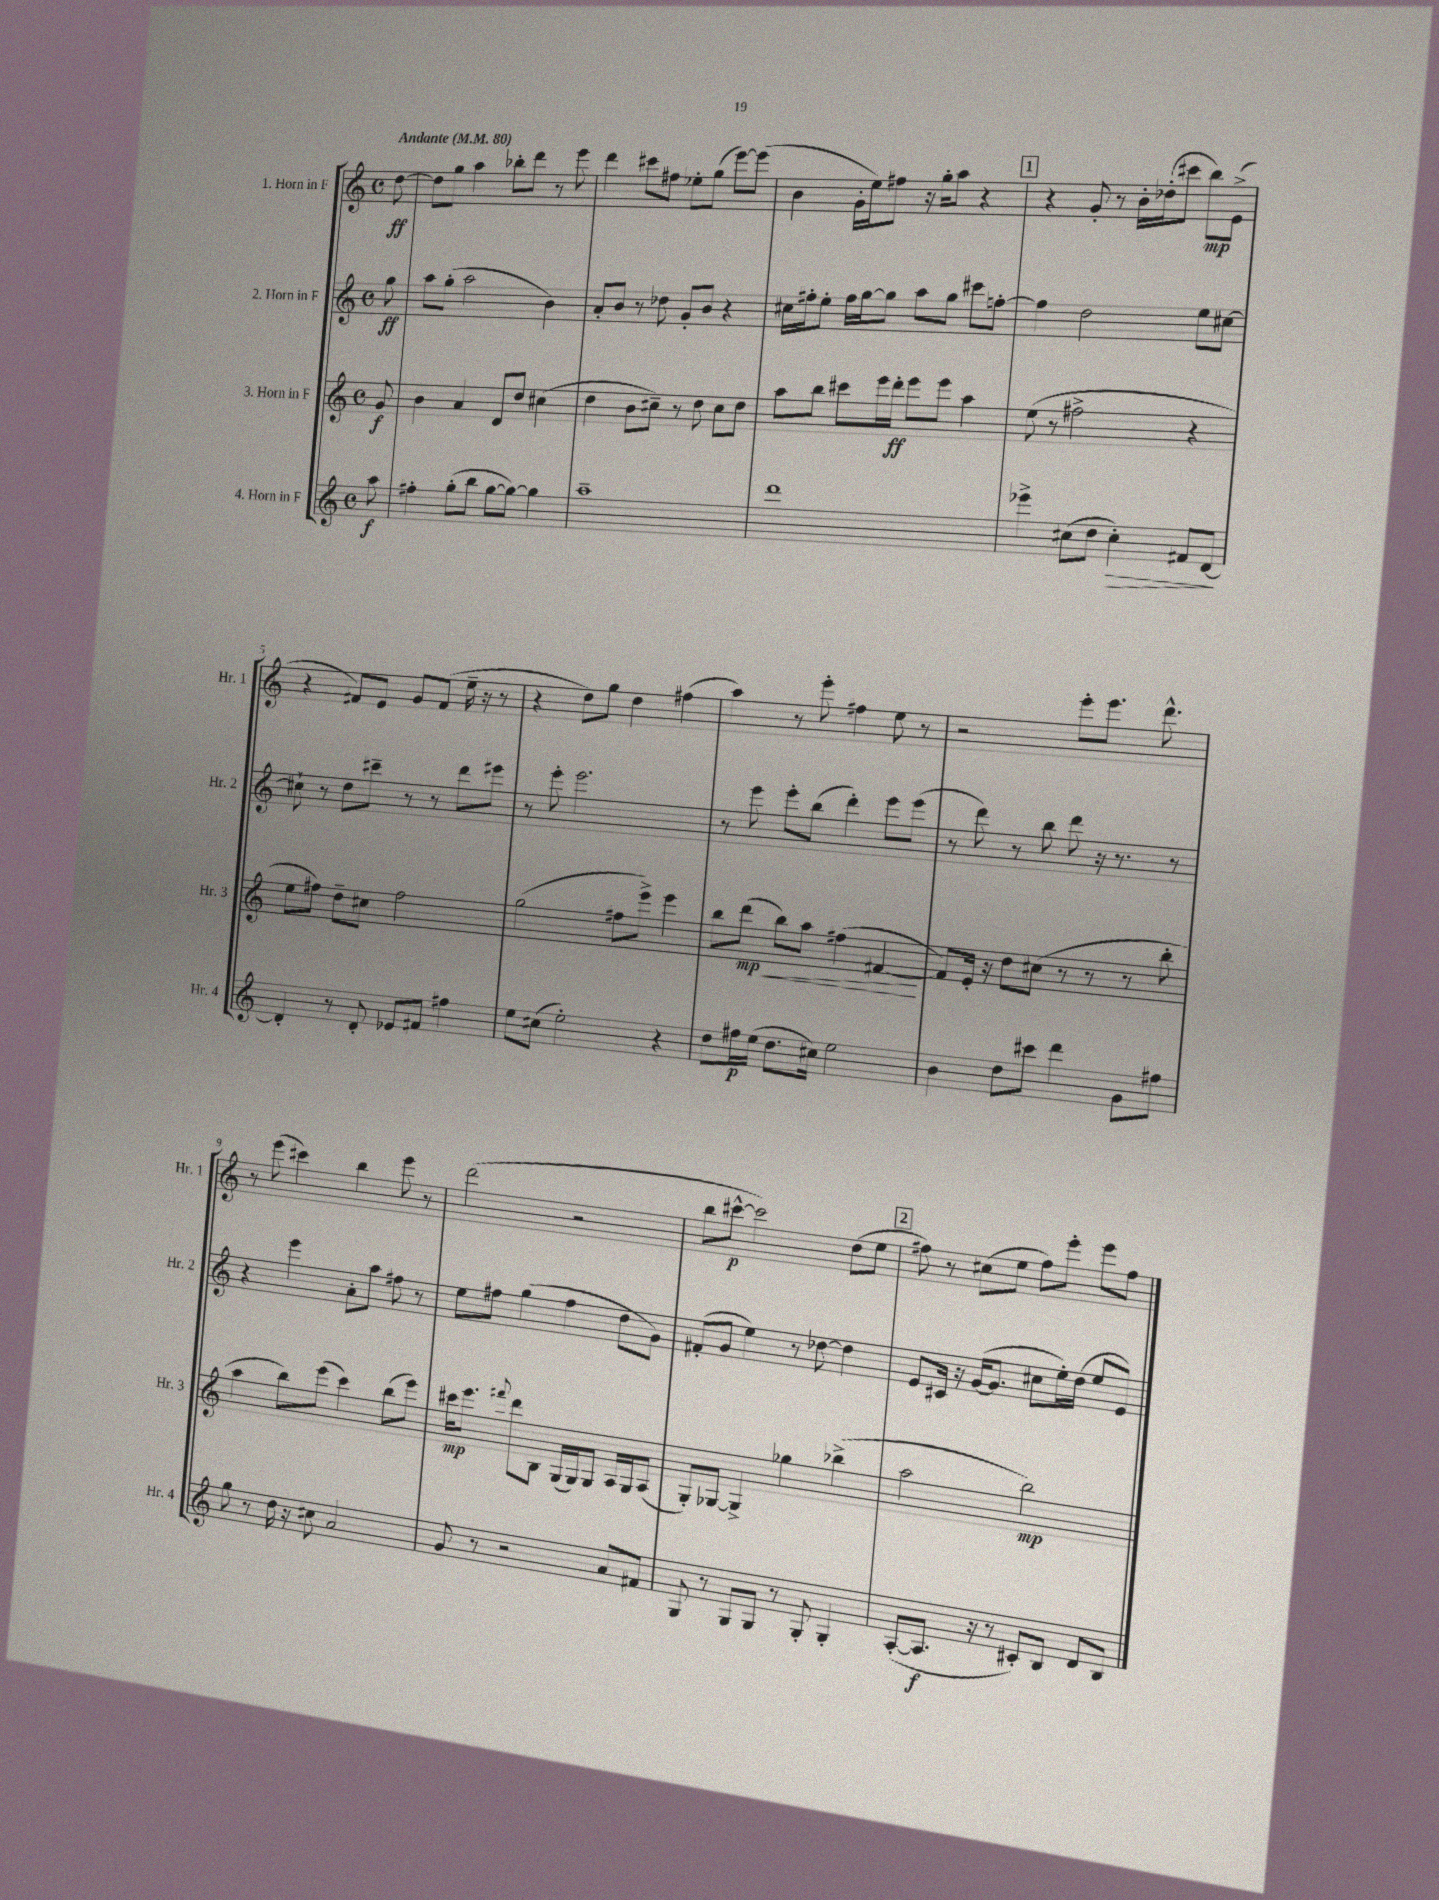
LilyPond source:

<<
\new StaffGroup <<
\new Staff = "s0" \with { instrumentName = "1. Horn in F" shortInstrumentName = "Hr. 1" } {
    \clef treble \key c \major \defaultTimeSignature \time 4/4 \partial 8 \tempo "Andante" 4 = 80
    \autoBeamOff d''8~\ff |
    d''8[ g''8] a''4 bes''8[-. d'''8] r8 e'''8 |
    d'''4 cis'''8[ fis''8] ees''8[-. g''8]( e'''8[~) e'''8]( |
    b'4 g'16[-. e''16) fis''8] r16 g''16[-. a''8] r4 |
    \mark \markup { \box "1" } r4 g'8-. r8 b'16[-. des''16-.( cis'''8] b''8[\mp) e'8]->( |
    r4 fis'8[) e'8] g'8[ fis'8]( e''16-- r16 r8 |
    r4 d''8[) g''8] d''4 fis''4( |
    a''4) r8 e'''8-. fis''4 e''8 r8 |
    r2 e'''8[-. e'''8.] d'''8.-^ |
    r8 e'''8( cis'''4) b''4 e'''8 r8 |
    d'''2( r2 |
    b''8[ cis'''8]~-^\p cis'''2) d''8[( e''8] |
    \mark \markup { \box "2" } fis''8) r8 cis''8[( e''8] fis''8[) e'''8]-. e'''8[ fis''8] \bar "|." |
}
\new Staff = "s1" \with { instrumentName = "2. Horn in F" shortInstrumentName = "Hr. 2" } {
    \clef treble \key c \major \defaultTimeSignature \time 4/4 \partial 8
    \autoBeamOff g''8\ff |
    a''8[ g''8]-.( a''2 b'4) |
    a'8[-. b'8] r8 des''8 g'8[-. b'8] r4 |
    cis''16[ fis''16-. e''8]-. fis''16[ g''16~ g''8] a''8[ g''8] cis'''8[ f''8]~-. |
    \mark \markup { \box "1" } f''4 d''2 e''8[ cis''8]~ |
    cis''8-! r8 d''8[ cis'''8]-- r8 r8 d'''8[ eis'''8] |
    r8 e'''8-. e'''2. |
    r8 e'''8 e'''8[-. b''8]( d'''4-.) e'''8[ e'''8]( |
    r8 d'''8) r8 b''8 d'''8 r16 r8. r8 |
    r4 e'''4 a'8[-. a''8] fis''8 r8 |
    e''8[ fis''8] g''4( fis''4 d''8[ g'8]) |
    fis'8[-.( g'8] e''4) r8 des''8~ des''4 |
    \mark \markup { \box "2" } e'8[ cis'16] r16 g'16[~( g'8.] cis''8[ e''16-.) d''16]( e''8[ e'8]) \bar "|." |
}
\new Staff = "s2" \with { instrumentName = "3. Horn in F" shortInstrumentName = "Hr. 3" } {
    \clef treble \key c \major \defaultTimeSignature \time 4/4 \partial 8
    \autoBeamOff g'8\f |
    b'4 a'4 d'8[ d''8] cis''4( |
    d''4 b'8[ cis''8]--) r8 d''8 cis''8[ d''8] |
    a''8[ b''8] cis'''8[ e'''16 d'''16]-.\ff e'''8[ e'''8] a''4 |
    \mark \markup { \box "1" } e''8( r8 fis''2-> r4 |
    e''8[ fis''8]) d''8[-- cis''8] fis''2 |
    g''2( fis''8[ e'''8]->) e'''4 |
    b''8[ d'''8]\mp\<( b''8[) a''8] fis''4( fis'4~\! |
    fis'8[) e'16]-. r16 d''8[ cis''8]( r8 r8 r8 b''8-. |
    a''4 b''8[) e'''8]( c'''4) b''8[( e'''8]) |
    cis'''16[\mp e'''8.] \appoggiatura { fis'''8 } d'''8[ b8] g16[( g16) g8] a16[ g16 a8]( |
    g8[-.) ges8]~ ges4-> ges''4 bes''4->( |
    \mark \markup { \box "2" } a''2 b''2\mp) \bar "|." |
}
\new Staff = "s3" \with { instrumentName = "4. Horn in F" shortInstrumentName = "Hr. 4" } {
    \clef treble \key c \major \defaultTimeSignature \time 4/4 \partial 8
    \autoBeamOff a''8\f |
    fis''4-. g''8[-.( b''8] g''8[~ g''8]~) g''4 |
    a''1-- |
    d'''1 |
    \mark \markup { \box "1" } ees'''4-> cis''8[( d''8] cis''4-.\>) fis'8[ d'8]~\! |
    d'4-. r8 d'8-. ees'8[ fis'8] fis''4 |
    e''8[ cis''8]( e''2-.) r4 |
    d''8[ fis''16\p e''16]( d''8.[ cis''16]) e''2 |
    b'4 d''8[ cis'''8] d'''4 g'8[ fis''8] |
    g''8 r8 d''16 r16 cis''8 a'2 |
    g'8 r8 r2 a'8[ fis'8] |
    g8 r8 g8[ g8] r8 g8-. g4-. |
    \mark \markup { \box "2" } a8[~-.( a8.]\f r16 r8 cis'8[-.) b8] d'8[ b8] \bar "|." |
}
>>
>>
